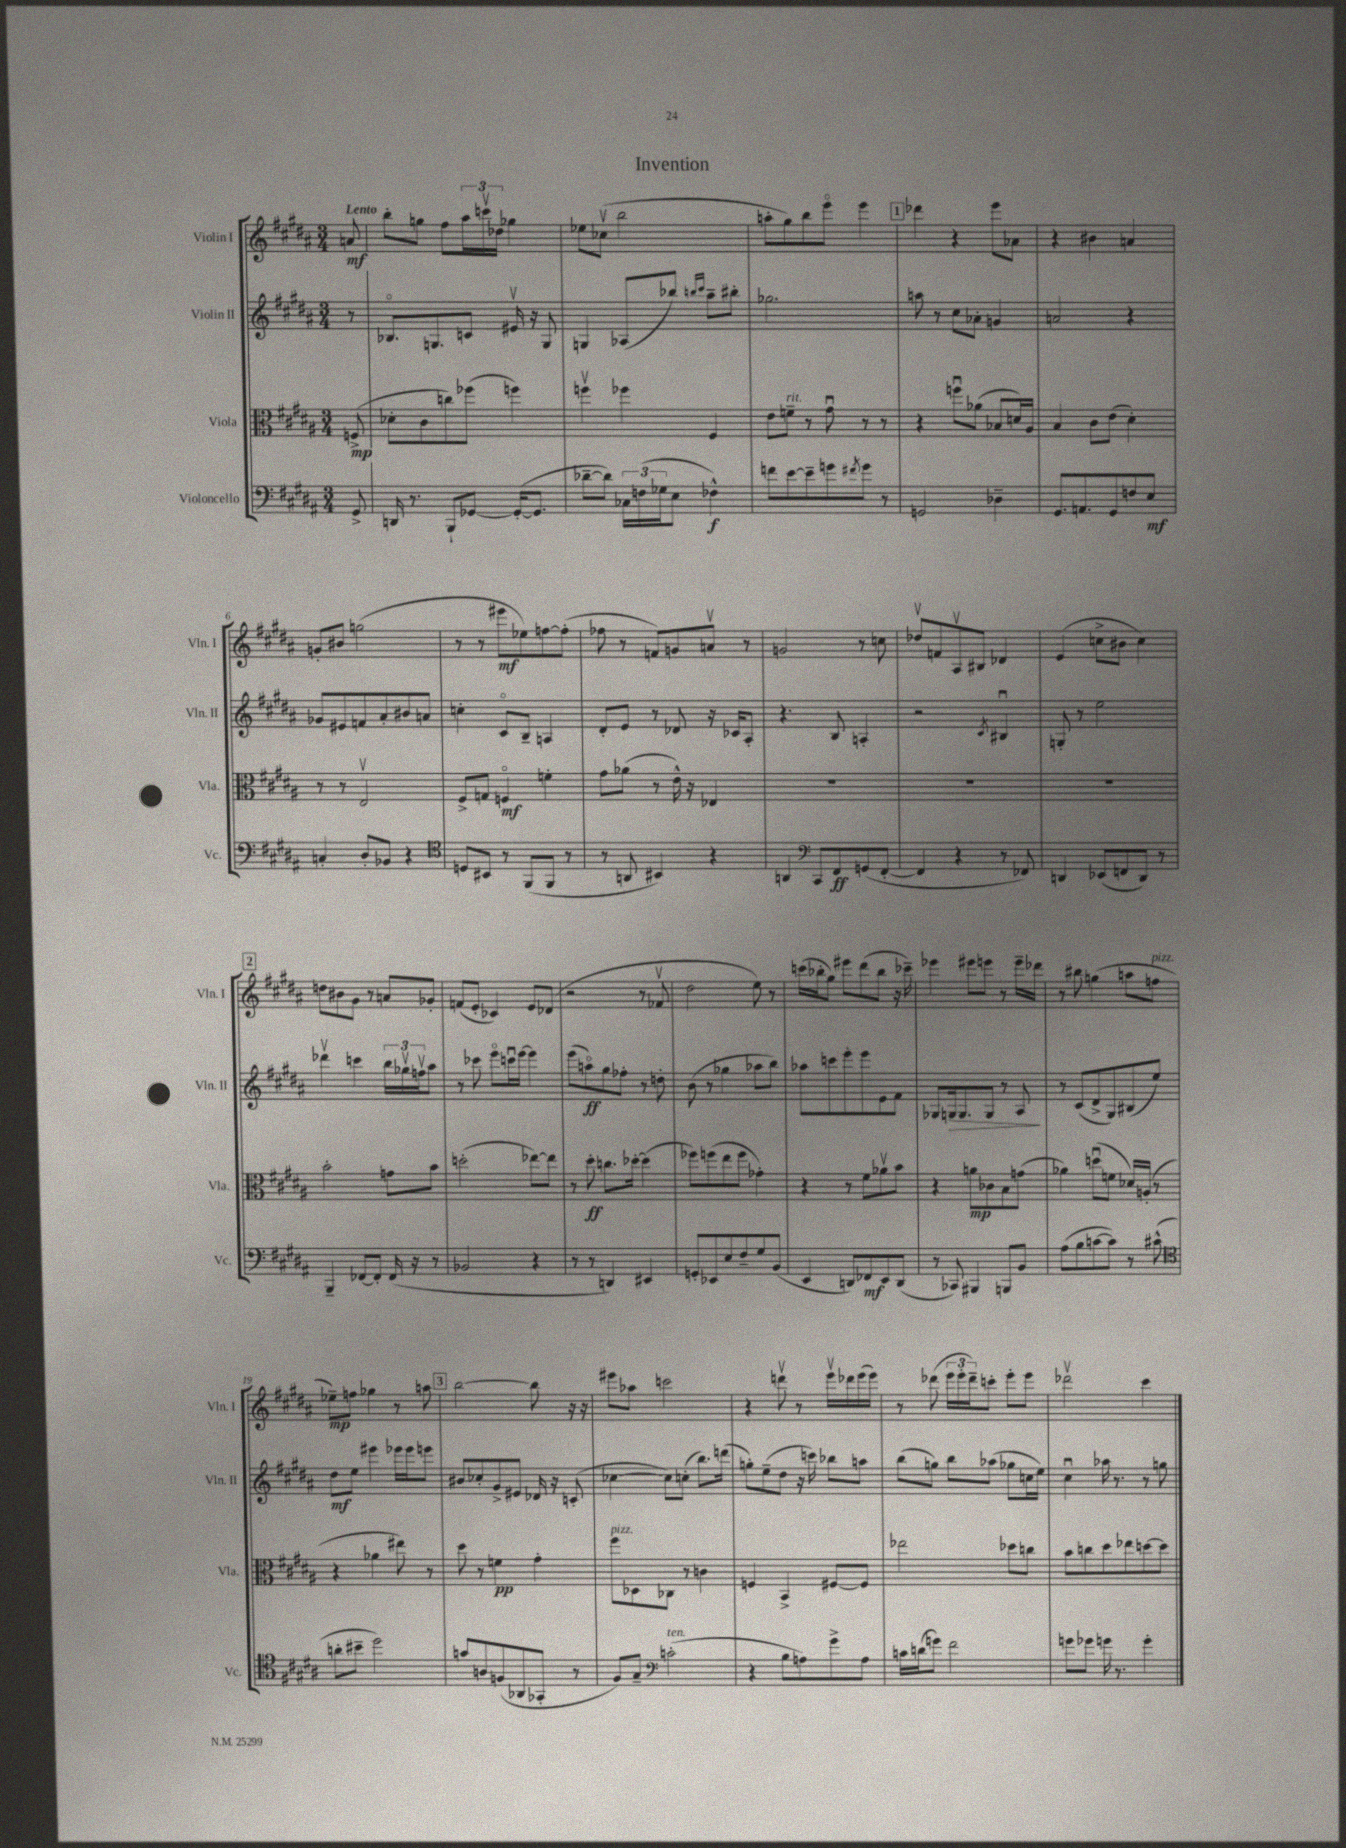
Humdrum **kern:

**kern	**dynam	**kern	**dynam	**kern	**dynam	**kern	**dynam
*part4	*part4	*part3	*part3	*part2	*part2	*part1	*part1
*staff4	*staff4	*staff3	*staff3	*staff2	*staff2	*staff1	*staff1
*I"Violoncello	*	*I"Viola	*	*I"Violin II	*	*I"Violin I	*
*I'Vc.	*	*I'Vla.	*	*I'Vln. II	*	*I'Vln. I	*
*clefF4	*	*clefC3	*	*clefG2	*	*clefG2	*
*k[f#c#g#d#a#]	*	*k[f#c#g#d#a#]	*	*k[f#c#g#d#a#]	*	*k[f#c#g#d#a#]	*
*M3/4	*	*M3/4	*	*M3/4	*	*M3/4	*
=	=	=	=	=	=	=	=
!	!	!	!	!	!	!LO:TX:a:B:t=Lento	!
8GG#^/	.	(8Fn^/	mp	8r	.	8an/	mf
=1	=1	=1	=1	=1	=1	=1	=1
16DDn/	.	8d-X'\L	.	8.B-X/L	.	8bb'\L	.
8.r	.	.	.	.	.	.	.
.	.	8c#\	.	.	.	8ggn\J	.
.	.	.	.	8.Gn/	.	.	.
8BBB`/L	.	8ccn\)	.	.	.	8ff#\L	.
[8GG-X/J	.	(8ff-X\J	.	8cn/J	.	24aa#\L	.
.	.	.	.	.	.	24cccnv\	.
.	.	.	.	.	.	24dd-X\JJ	.
(16GG-'/KL_	.	4ffn\)	.	16e#Xv/	.	4gg-X\	.
8.GG-/J]	.	.	.	16r	.	.	.
.	.	.	.	8G/	.	.	.
=2	=2	=2	=2	=2	=2	=2	=2
[8d-X~\L	.	4ffnv\	.	4Gn/	.	8ee-X\L	.
8d-\J])	.	.	.	.	.	(8cc-Xv\J	.
24C-X\LL	.	4ff-X\	.	(8A-X/L	.	2bb\	.
(24Fn\	.	.	.	.	.	.	.
24G-X\J	.	.	.	.	.	.	.
8E\J	.	.	.	8bb-X/J)	.	.	.
.	.	.	.	16qqbbn/LL	.	.	.
.	.	.	.	16qqccc#/JJ	.	.	.
4F-X^^\)	f	4F#/	.	8aa#~\L	.	.	.
.	.	.	.	8bb#X'\J	.	.	.
=3	=3	=3	=3	=3	=3	=3	=3
8fn\L	.	8e\L	.	2.gg-X\	.	8aan'\L	.
!	!	!LO:TX:a:i:t=rit.	!	!	!	!	!
[8e\	.	8fn~\J	.	.	.	8gg#\)	.
8e~\]	.	8r	.	.	.	8bb\	.
8gn\	.	8g#u\	.	.	.	8eee\J	.
8qf#X/	.	.	.	.	.	.	.
8g\J	.	8r	.	.	.	4eee\	.
8r	.	8r	.	.	.	.	.
!!LO:REH:place=s1:t=1
=4	=4	=4	=4	=4	=4	=4	=4
2GGn/	.	4r	.	8aan\	.	4ddd-X\	.
.	.	.	.	8r	.	.	.
.	.	8ffnu\L	.	8cc#\L	.	4r	.
.	.	(8a-X\J	.	8a-X'\J	.	.	.
4D-X~\	.	8B-X/L	.	4gn/	.	8eee\L	.
.	.	16dn/L)	.	.	.	8a-X\J	.
.	.	16A#/JJ	.	.	.	.	.
=5	=5	=5	=5	=5	=5	=5	=5
8.GG#/L	.	4B/	.	2an/	.	4r	.
8.AAn/	.	.	.	.	.	.	.
.	.	8c#\L	.	.	.	4b#X\	.
8GG#/	.	(8e\J	.	.	.	.	.
8Fn/	.	4d#'\)	.	4r	.	4an/	.
8E/J	mf	.	.	.	.	.	.
!!LO:LB:g=z
=6	=6	=6	=6	=6	=6	=6	=6
4Cn'/	.	8r	.	8g-X/L	.	8gn'/L	.
.	.	8r	.	8e#X/	.	8b#X/J	.
8D#'/L	.	2Ev/	.	8fn/	.	(2ggn\	.
8BB-X/J	.	.	.	8a#'/	.	.	.
4r	.	.	.	8b#X/	.	.	.
.	.	.	.	8an/J	.	.	.
=7	=7	=7	=7	=7	=7	=7	=7
*clefC4	*	*	*	*	*	*	*
8Dn/L	.	8F#^/L	.	4ccn'\	.	8r	.
8BB#X/J	.	8Gn/J	.	.	.	8r	.
8r	.	4Fn/	mf	8c#/L	.	8eee#X\L	mf
(8FF#/L	.	.	.	8B~/J	.	8ee-X\)	.
8FF#/J	.	4fn'\	.	4An/	.	[8ffn\	.
8r	.	.	.	.	.	(8ff'\J]	.
=8	=8	=8	=8	=8	=8	=8	=8
8r	.	8g#\L	.	8d#'/L	.	8ff-X\	.
8AAn/	.	(8a-X\J	.	8e/J	.	8r	.
4BB#X/)	.	8r	.	8r	.	8fn/L)	.
.	.	16e^^\)	.	8d-X/	.	8gn/	.
.	.	16r	.	.	.	.	.
4r	.	4E-X/	.	16r	.	8anv/J	.
.	.	.	.	16c-X/KL	.	.	.
.	.	.	.	8A#'/J	.	8r	.
=9	=9	=9	=9	=9	=9	=9	=9
4AAn/	.	2.r	.	4.r	.	2gn/	.
*clefF4	*	*	*	*	*	*	*
8CC#/L	.	.	.	.	.	.	.
8FF#/	ff	.	.	8B/	.	.	.
(8GGn/	.	.	.	4An'/	.	8r	.
[8FF#'/J	.	.	.	.	.	8ccn\	.
=10	=10	=10	=10	=10	=10	=10	=10
4FF#/]	.	2.r	.	2r	.	8dd-Xv/L	.
.	.	.	.	.	.	8fn/	.
4r	.	.	.	.	.	8A#v/	.
.	.	.	.	.	.	8B#X/J	.
.	.	.	.	8qc#/	.	.	.
8r	.	.	.	4B#Xu/	.	4d-X/	.
8FF-X/)	.	.	.	.	.	.	.
=11	=11	=11	=11	=11	=11	=11	=11
4DDn/	.	2.r	.	8Gn'/	.	(4e/	.
.	.	.	.	8r	.	.	.
(8EE-X/L	.	.	.	2ee\	.	8ccn^\L	.
8FFn/	.	.	.	.	.	8b#X\J	.
8DD/J)	.	.	.	.	.	4cc\)	.
8r	.	.	.	.	.	.	.
!!LO:LB:g=z
!!LO:REH:place=s1:t=2
=12	=12	=12	=12	=12	=12	=12	=12
4BBB~/	.	2b'\	.	4ddd-Xv\	.	8ddn\L	.
.	.	.	.	.	.	8b#X\	.
[8FF-X/L	.	.	.	4cccn\	.	8g#\J	.
8FF-'/J]	.	.	.	.	.	8r	.
(16FF-/	.	8gn\L	.	24bb\LL	.	8an/L	.
.	.	.	.	24gg-Xv\	.	.	.
16r	.	.	.	.	.	.	.
.	.	.	.	24ffnv\J	.	.	.
8r	.	8b\J	.	8aa#\J	.	8g-X'/J	.
=13	=13	=13	=13	=13	=13	=13	=13
2BB-X/	.	(2ddn'\	.	8r	.	(8fn/L	.
.	.	.	.	8ccc-X\	.	8e'/J	.
.	.	.	.	8eee\L	.	4c-X/)	.
.	.	.	.	16cccnu\L	.	.	.
.	.	.	.	[16eee\JJ	.	.	.
4r	.	[8ee-X\L)	.	4eee\]	.	8e/L	.
.	.	8ee-\J]	.	.	.	(8d-X/J	.
=14	=14	=14	=14	=14	=14	=14	=14
8r	.	8r	.	(8eee\L	.	2r	.
8r	.	8dd#'\	ff	8aan\)	ff	.	.
4DDn/)	.	8.ccn\L	.	8gg#\	.	.	.
.	.	.	.	8ff-X'\J	.	.	.
.	.	[16dd-X'\Jk	.	.	.	.	.
4EE#X/	.	(4dd-\]	.	8r	.	8r	.
.	.	.	.	8ddn'\	.	8f-Xv/	.
=15	=15	=15	=15	=15	=15	=15	=15
8GGn'/L	.	8ff-X\L)	.	(8b\	.	2dd#\	.
8EE-X/	.	(8ffn\	.	8r	.	.	.
8E/	.	8ee\	.	4gg-X\	.	.	.
8F#~/	.	8ff\J	.	.	.	.	.
8G#/	.	4g-X'\)	.	8aa-X\L	.	8ee\)	.
(8BB/J	.	.	.	8bb\J)	.	8r	.
=16	=16	=16	=16	=16	=16	=16	=16
4EE/	.	4r	.	8aa-X\L	.	(16cccn\LL	.
.	.	.	.	.	.	16bb-X'\J	.
.	.	.	.	8cccn\	.	8gg#\J)	.
8DDn/L)	.	8r	.	8eee'\	.	8eee#X\L	.
8FF-X/	mf	8f#\L	.	8eee\	.	(8ddd#\	.
8EE/	.	8a-Xv\	.	8e\	.	8bb-\J	.
(8DD/J	.	8b\J	.	8f#\J	.	16r	.
.	.	.	.	.	.	16ccc-X~\)	.
=17	=17	=17	=17	=17	=17	=17	=17
8r	.	4r	.	8G-X/L	.	4eee-X\	.
!	!	!	!	!	!LO:HP:b	!	!
8CC-X/)	.	.	.	16Gn/k	>	.	.
.	.	.	.	8.G/	.	.	.
4BBB#X/	.	8an\L	mp	.	.	8eee#X\L	.
.	.	8c-X\	.	8G/J	.	8eeen\J	.
8BBBn/L	.	8B\	.	8r	.	8r	.
8BB/J	.	(8gn\J	.	8A#/	.	16eee~\LL	.
.	.	.	.	.	.	16ddd-X\JJ	.
.	.	.	.	.	]	.	.
=18	=18	=18	=18	=18	=18	=18	=18
(8A#\L	.	4a-X\)	.	8r	.	8r	.
8B\	.	.	.	(8c#/L	.	8bb#X\	.
[8cn\	.	(8ddnu\L	.	8d#^/	.	(4ggn\	.
8c\J])	.	8fn\J	.	8G#/)	.	.	.
8r	.	16d-X/LL)	.	(8B#X/	.	8aan\L	.
.	.	(16An'/JJ	.	.	.	.	.
!	!	!	!	!	!	!LO:TX:a:i:t=pizz.	!
(8c#X^^\	.	8r	.	8ee/J)	.	8ffn\J	.
!!LO:LB:g=z
=19	=19	=19	=19	=19	=19	=19	=19
*clefC4	*	*	*	*	*	*	*
8an'\L	.	4r	.	8dd#\L	mf	8ee-X~\L)	mp
8b#X~\J	.	.	.	8ee\J	.	8ffn\J	.
2dd#\)	.	4a-X\	.	4eee#X\	.	4gg-X\	.
.	.	8ee#X\)	.	16eee-X\LL	.	8r	.
.	.	.	.	16eee-\J	.	.	.
.	.	8r	.	8eeen\J	.	8aan\	.
!!LO:REH:place=s1:t=3
=20	=20	=20	=20	=20	=20	=20	=20
8gn/L	.	8dd#\	.	8b#X/L	.	[2bb\	.
8An/	.	8r	.	8cc-X'/	.	.	.
(8Fn/	.	4fn\	pp	8g#^/	.	.	.
8AA-X/	.	.	.	8e#X/J	.	.	.
8GG-X'/J	.	4g#'\	.	16d-X/	.	8bb\]	.
.	.	.	.	16r	.	.	.
8r	.	.	.	(8cn'/	.	16r	.
.	.	.	.	.	.	16r	.
=21	=21	=21	=21	=21	=21	=21	=21
!	!	!LO:TX:a:i:t=pizz.	!	!	!	!	!
8F#/L)	.	8ff#\L	.	[4cc-X\	.	8eee#X\L	.
8G#~/J	.	8D-X\	.	.	.	8aa-X\J	.
*clefF4	*	*	*	*	*	*	*
!LO:TX:a:i:t=ten.	!	!	!	!	!	!	!
(2cn'\	.	8C-X\J	.	8cc-\L])	.	2cccn\	.
.	.	8r	.	(8ccn'\J	.	.	.
.	.	4cn\	.	8.bb\L)	.	.	.
.	.	.	.	(16dddn\Jk	.	.	.
=22	=22	=22	=22	=22	=22	=22	=22
4r	.	4Fn/	.	8ggn'\L)	.	4r	.
.	.	.	.	(8ee~\	.	.	.
8B\L	.	4BB^/	.	8dd#\J	.	8dddnv\	.
8An\)	.	.	.	16r	.	8r	.
.	.	.	.	16cccn\)	.	.	.
8g#^\	.	[8F#X/L	.	8bb-X\L	.	16eeev\LL	.
.	.	.	.	.	.	16ddd-X\	.
8A\J	.	8F#/J]	.	8aan\J	.	(16eee\	.
.	.	.	.	.	.	16eee\JJ)	.
=23	=23	=23	=23	=23	=23	=23	=23
16cn\LL	.	2ee-X\	.	(8bb\L	.	8r	.
(16dn\J	.	.	.	.	.	.	.
8gn\J)	.	.	.	8ggn\J)	.	(8ddd-X\	.
2f#\	.	.	.	8bb\L	.	24eee\LL	.
.	.	.	.	.	.	24eee'\	.
.	.	.	.	.	.	24ddd-~\J)	.
.	.	.	.	(8aa-X\J	.	8cccn'\J	.
.	.	8dd-X\L	.	8gg-X\L	.	8eee'\L	.
.	.	8ccn\J	.	16ccn\L	.	8eee\J	.
.	.	.	.	16ee\JJ)	.	.	.
=24	=24	=24	=24	=24	=24	=24	=24
8gn\L	.	8b\L	.	4cc#u\	.	2ddd-Xv\	.
8g-X\J	.	8ccn\	.	.	.	.	.
16gn\	.	8dd#\	.	16aa-X\	.	.	.
8.r	.	.	.	8.r	.	.	.
.	.	8ee-X\	.	.	.	.	.
4g'\	.	[8ddn\	.	8r	.	4ccc#\	.
.	.	8dd\J]	.	8ggn\	.	.	.
==	==	==	==	==	==	==	==
*-	*-	*-	*-	*-	*-	*-	*-
